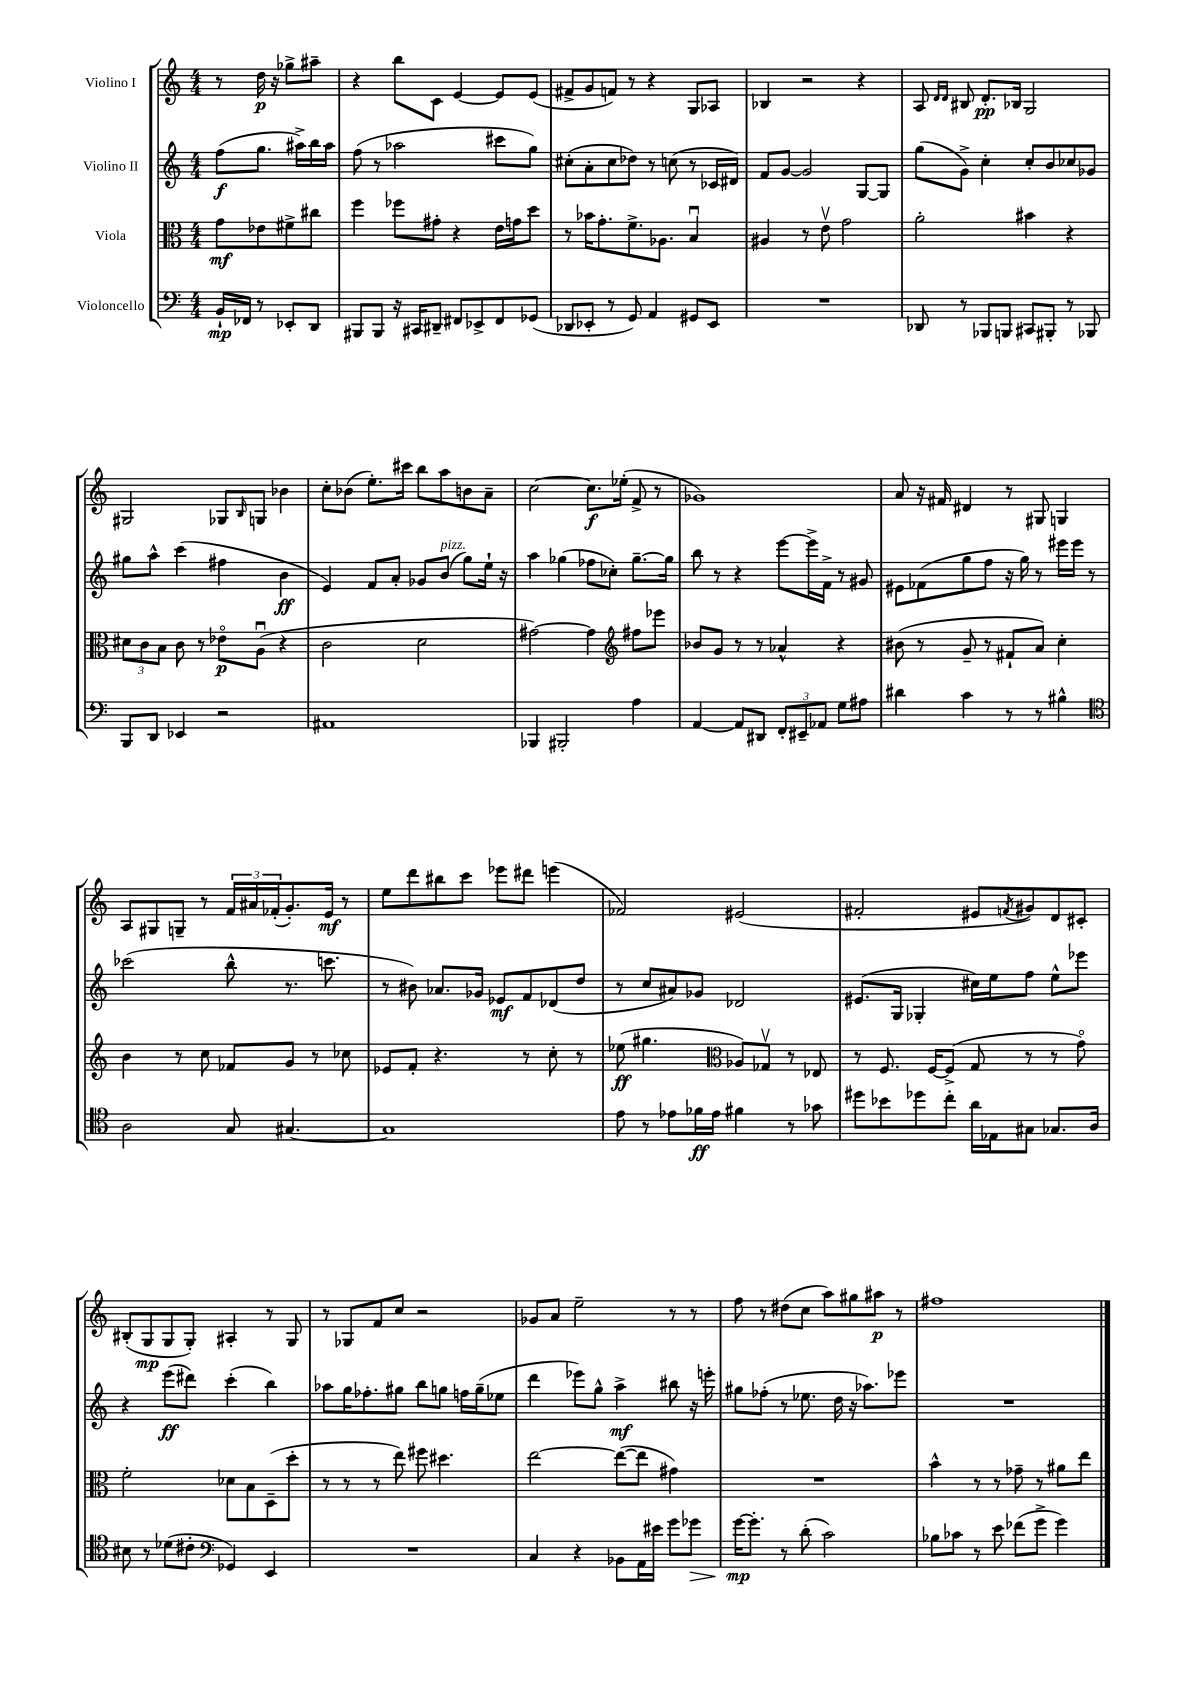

**kern	**kern	**kern	**kern
*staff4	*staff3	*staff2	*staff1
*clefF4	*clefC3	*clefG2	*clefG2
*k[]	*k[]	*k[]	*k[]
*M4/4	*M4/4	*M4/4	*M4/4
16BB`	8g	(8ff	8r
16FF-	.	.	.
8r	8e-	8.gg	16dd
.	.	.	16r
8EE-'	8f#^	.	8gg-^
.	.	16aa#^)	.
8DD	8cc#	16bb	8aa#~
.	.	16aa#	.
=	=	=	=
8BBB#	4ff	(8ff	4r
8BBB#	.	8r	.
16r	8ff-	2aa-	8bb
16CC#	.	.	.
8DD#~	8g#'	.	8c
8FF#	4r	.	[4e
8EE-^	.	.	.
8FF#	16e	8ccc#	8e]
.	16g	.	.
(8GG-	8dd	8gg)	(8e
=	=	=	=
8DD-	8r	(8cc#'	8f#^
8EE-'	16b-	8a'	8g
.	8.g'	.	.
8r	.	8cc#	8f)
8GG)	8.f^	8dd-)	8r
4AA	.	8r	4r
.	8.A-	.	.
.	.	(8cc	.
8GG#	4Bu	8r	8G
8EE-	.	16c-	8A-
.	.	16d#)	.
=	=	=	=
1r	4A#	8f	4B-
.	.	[8g	.
.	8r	2g]	2r
.	8ev	.	.
.	2g	.	.
.	.	[8G	4r
.	.	8G]	.
=	=	=	=
8DD-	2a'	(8gg	8A
.	.	.	16qqd
.	.	.	16qqd
8r	.	8g^)	8B#
8BBB-	.	4cc'	8.d'
8BBB	.	.	.
.	.	.	16B-
8CC#	4b#	8cc'	2G
8BBB#'	.	8b	.
8r	4r	8cc-	.
8BBB-	.	8g-	.
=	=	=	=
8BBB	12d#	8gg#	2G#
.	12c	.	.
8DD	.	8aa^^	.
.	12B	.	.
4EE-	8c	(4ccc	.
.	8r	.	.
2r	8e-o	4ff#	8G-
.	.	.	16qqB
.	(8Au	.	8G
.	4r	4b	4b-
=	=	=	=
1AA#	2c	4e)	8cc'
.	.	.	(8b-
.	.	8f	8.ee')
.	.	8a'	.
.	.	.	16ccc#
.	2d	8g-	8bb
.	.	(8b	8aa
.	.	8gg)	8b
.	.	16ee`	8a~
.	.	16r	.
=	=	=	=
4BBB-	[2g#)	4aa	[2cc
2BBB#'	.	(4gg-	.
.	4g#]	8ff-	8.cc]
.	.	8cc-')	.
.	.	.	(16ee-'
*	*clefG2	*	*
4A	8ff#	[8.gg-~	8f^
.	8eee-	.	8r
.	.	16gg-]	.
=	=	=	=
[4AA	8b-	8bb	1g-)
.	8g	8r	.
8AA]	8r	4r	.
8DD#	8r	.	.
12FF'	4a-^^	[8eee	.
12EE#~	.	.	.
.	.	16eee^]	.
12AA-	.	.	.
.	.	16f^	.
8G	4r	8r	.
8A#	.	8g#	.
=	=	=	=
4d#	(8b#	8e#	8a
.	8r	(8f-	16r
.	.	.	16f#
4c	8g~	8gg	4d#
.	8r	8ff	.
8r	8f#`	16r	8r
.	.	16gg)	.
8r	8a)	8r	8G#
4B#^^	4cc'	16eee#	4G
.	.	16eee#	.
.	.	8r	.
=	=	=	=
*clefC4	*	*	*
2A	4b	(2ccc-	8A
.	.	.	8G#
.	8r	.	8G~
.	8cc	.	8r
8G	8f-	8bb^^	24f
.	.	.	24a#
.	.	.	(24f-'
[4.G#	8g	8.r	8.g')
.	8r	.	.
.	.	8.ccc	16e
.	8cc-	.	8r
=	=	=	=
1G#]	8e-	8r	8ee
.	8f'	8b#)	8ddd
.	4.r	8.a-	8bb#
.	.	.	8ccc
.	.	16g-	.
.	.	8e-	8eee-
.	8r	8f	8ddd#
.	8cc'	(8d-	(4eee
.	8r	8dd	.
=	=	=	=
8e	(8ee-	8r	2f-)
8r	4.gg#	8cc	.
8e-	.	8a#)	.
16f-	.	8g-	.
16e-	.	.	.
*	*clefC3	*	*
4f#	8A-)	2d-	(2e#
.	8G-v	.	.
8r	8r	.	.
8g-	8E-	.	.
=	=	=	=
8dd#	8r	(8.e#	2f#'
8b-	8.F	.	.
.	.	16G	.
8dd-	.	4G-'	.
.	[16F	.	.
8cc'	(8F^]	.	.
16a	8G	16cc#)	8e#
16E-	.	16ee	.
.	.	.	8qf
8G#	8r	8ff	8g#)
8.G-	8r	8ee^^	8d
.	8go)	8eee-	8c#'
16A	.	.	.
=	=	=	=
8B#	2f'	4r	(8B#'
8r	.	.	8G
(8d-	.	(8eee	8G
8c#'	.	8ddd#)	8G')
*clefF4	*	*	*
4GG-)	8d-	(4ccc'	4A#'
.	8B	.	.
4EE	(8D~	4bb)	8r
.	8dd'	.	8G
=	=	=	=
1r	8r	8aa-	8r
.	8r	16gg	8G-
.	.	8.ff-'	.
.	8r	.	8f
.	8ee)	8gg#	8cc
.	8ff#	8bb	2r
.	4.dd#	8gg	.
.	.	16ff	.
.	.	(16gg~	.
.	.	8ee-	.
=	=	=	=
4C	[2ee	4ddd	8g-
.	.	.	8a
4r	.	8eee-)	2ee~
.	.	8gg^^	.
8BB-	(8ee_	4aa^	.
16AA	8ee]	.	.
16e#	.	.	.
8g	4g#)	8bb#	8r
8g-	.	16r	8r
.	.	16eee'	.
=	=	=	=
[16g	1r	8gg#	8ff
8.g']	.	.	.
.	.	(8ff-'	8r
8r	.	8r	(8dd#
(8d'	.	8.ee-	8cc
2c)	.	.	8aa)
.	.	16dd	.
.	.	16r	8gg#
.	.	8.aa-)	.
.	.	.	8aa#
.	.	8eee-	8r
=	=	=	=
8B-	4b^^	1r	1ff#
8c-	.	.	.
8r	8r	.	.
8e	8r	.	.
(8f-	8g-~	.	.
8g^	8r	.	.
4g)	8a#	.	.
.	8ee	.	.
==	==	==	==
*-	*-	*-	*-
